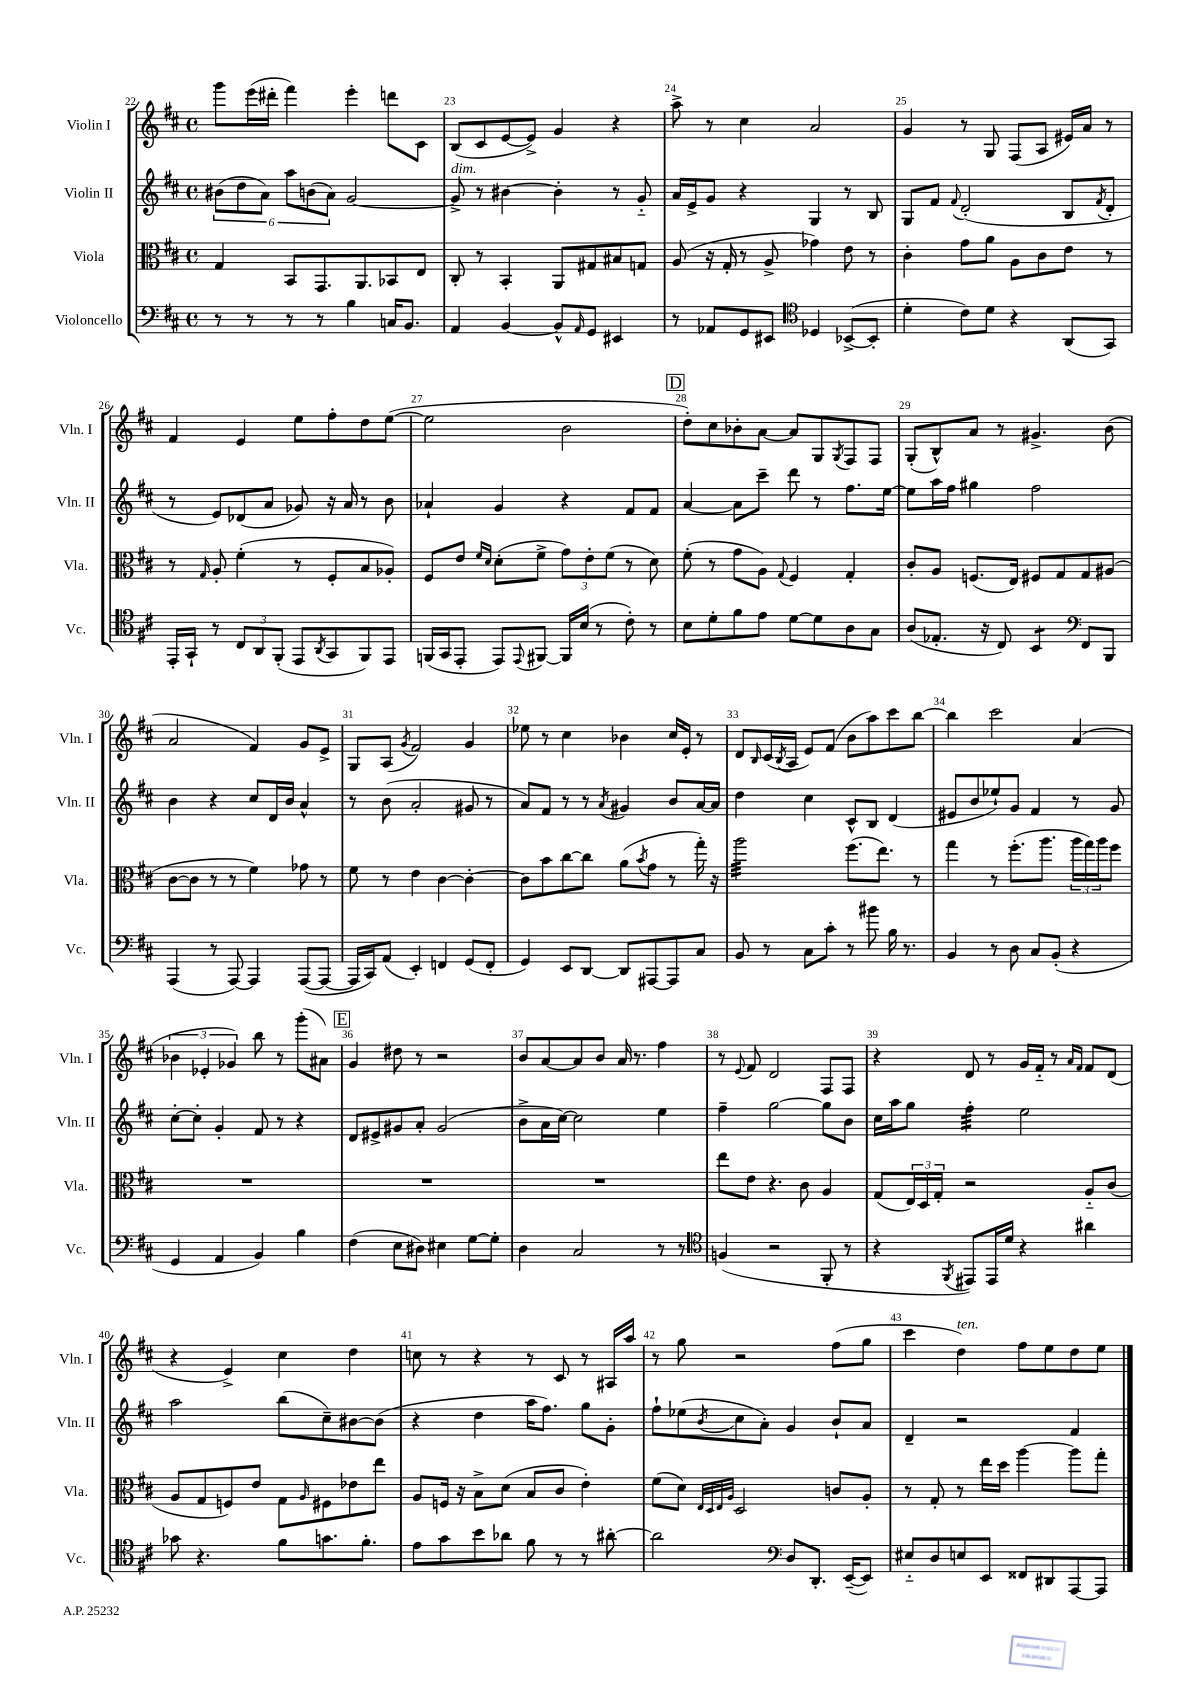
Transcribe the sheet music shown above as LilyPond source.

<<
\new StaffGroup <<
\new Staff = "s0" \with { instrumentName = "Violin I" shortInstrumentName = "Vln. I" } {
    \clef treble \key d \major \defaultTimeSignature \time 4/4
    g'''8 e'''16( dis'''16-. fis'''4) e'''4-. d'''8 cis'8 |
    b8( cis'8 e'8~ e'8->) g'4 r4 |
    a''8-> r8 cis''4 a'2 |
    g'4 r8 g8 fis8( a8 eis'16) a'16 r8 |
    fis'4 e'4 e''8 fis''8-. d''8 e''8~( |
    e''2 b'2 |
    \mark \markup { \box "D" } d''8-.) cis''8 bes'8-. a'8~ a'8 g8 \acciaccatura { g8 } fis8 fis8 |
    g8-.( b8-^) a'8 r8 gis'4.-> b'8( |
    a'2 fis'4) g'8 e'8-> |
    g8 a8( \acciaccatura { g'8 } fis'2) g'4 |
    ees''8 r8 cis''4 bes'4 cis''16 e'16-. r8 |
    d'8 \grace { b16 } cis'16( \acciaccatura { b8 } a16 e'8) fis'8( b'8 a''8) cis'''8 b''8~ |
    b''4 cis'''2 a'4( |
    \tuplet 3/2 { bes'4 ees'4-. ges'4) } b''8 r8 g'''8-.( ais'8) |
    \mark \markup { \box "E" } g'4 dis''8 r8 r2 |
    b'8 a'8~ a'8 b'8 a'16 r8. fis''4 |
    r8 \appoggiatura { e'8 } fis'8 d'2 fis8 fis8 |
    r4 d'8 r8 g'16 fis'16-_ r8 \grace { a'16 fis'16 } fis'8 d'8( |
    r4 e'4->) cis''4 d''4 |
    c''8 r8 r4 r8 cis'8 r8 ais16 a''16 |
    r8 g''8 r2 fis''8( g''8 |
    cis'''4 d''4^\markup { \italic "ten." }) fis''8 e''8 d''8 e''8 \bar "|." |
}
\new Staff = "s1" \with { instrumentName = "Violin II" shortInstrumentName = "Vln. II" } {
    \clef treble \key d \major \defaultTimeSignature \time 4/4
    \tuplet 6/4 { bis'8( d''8 a'8) a''8 b'8( a'8) } g'2~ |
    g'8->^\markup { \italic "dim." } r8 bis'4~ bis'4-. r8 g'8-_ |
    a'16 e'16-> g'8 r4 g4 r8 b8 |
    g8 fis'8 \appoggiatura { fis'8 } d'2-.( b8 \acciaccatura { fis'8 } d'8-. |
    r8 e'8) des'8( a'8 ges'8) r16 a'16 r8 b'8 |
    aes'4-! g'4 r4 fis'8 fis'8 |
    \mark \markup { \box "D" } a'4~ a'8 cis'''8-- d'''8 r8 fis''8. e''16~ |
    e''8 a''16 fis''16 gis''4 fis''2 |
    b'4 r4 cis''8 d'16 b'16 a'4-^ |
    r8 b'8( a'2-. gis'8 r8 |
    a'8) fis'8 r8 r8 \acciaccatura { a'8 } gis'4 b'8 a'16~ a'16 |
    d''4 cis''4 cis'8-^ b8 d'4( |
    eis'8 b'8 ees''8-!) g'8 fis'4 r8 g'8 |
    cis''8~-. cis''8-. g'4-. fis'8 r8 r4 |
    \mark \markup { \box "E" } d'8 eis'8-> gis'8 a'8-. gis'2( |
    b'8-> a'16 cis''16~) cis''2 e''4 |
    fis''4-- g''2~ g''8 b'8 |
    cis''16 a''16 g''8 fis''4:32-. e''2 |
    a''2 b''8( cis''8--) bis'8~ bis'8( |
    r4 d''4 a''16 fis''8.) g''8 g'8-. |
    fis''8-! ees''8( \acciaccatura { b'8 } cis''8 a'8-.) g'4 b'8-! a'8 |
    d'4-- r2 fis'4 \bar "|." |
}
\new Staff = "s2" \with { instrumentName = "Viola" shortInstrumentName = "Vla." } {
    \clef alto \key d \major \defaultTimeSignature \time 4/4
    g4 b,8 g,8. a,8. bes,8 e8 |
    cis8-. r8 b,4-. a,8 gis8 bis8 g8 |
    a8( r16 g16-. r8 a8-> ges'4) e'8 r8 |
    cis'4-. g'8 a'8 a8 cis'8 e'8 r8 |
    r8 \grace { g16 } a8-. fis'4-.( r8 fis8-. b8 aes8-.) |
    fis8 e'8 \grace { fis'16 d'16 } d'8-.( fis'8-> \tuplet 3/2 { g'8) e'8-. fis'8( } r8 d'8) |
    \mark \markup { \box "D" } fis'8-.( r8 g'8 a8) \appoggiatura { g8 } fis4 g4-. |
    cis'8-. a8 f8.( e16) fis8 g8 g8 ais8( |
    cis'8~ cis'8 r8 r8 fis'4) ges'8 r8 |
    fis'8 r8 e'4 cis'4~ cis'4~-. |
    cis'8 b'8 cis''8~ cis''8 a'8( \acciaccatura { b'8 } g'8 r8 g''16-.) r16 |
    a''2:32 fis''8.( e''8.) r8 |
    g''4 r8 fis''8.-.( a''8. \tuplet 3/2 { a''16 g''16) a''16 } fis''8 |
    R1 |
    \mark \markup { \box "E" } R1 |
    R1 |
    e''8 e'8 r4. cis'8 a4 |
    g8( \tuplet 3/2 { e16) d16 g16-. } r2 a8-_ cis'8( |
    a8 g8 f8) e'8 g8 \grace { a16 } fis8 ees'8 e''8 |
    a8 f16 r16 b8-> d'8( b8 cis'8 e'4-.) |
    fis'8( d'8) \grace { e32 d32 e32 a32 } d2 c'8 a8-. |
    r8 g8-. r8 e''16 d''16 a''4~ a''8 g''8-. \bar "|." |
}
\new Staff = "s3" \with { instrumentName = "Violoncello" shortInstrumentName = "Vc." } {
    \clef bass \key d \major \defaultTimeSignature \time 4/4
    r8 r8 r8 r8 b4 c16 b,8. |
    a,4 b,4~ b,8-^ \grace { a,16 } g,8 eis,4 |
    r8 aes,8 g,8 eis,8 \clef tenor des4 bes,8~->( bes,8-. |
    d'4-. cis'8) d'8 r4 a,8( g,8) |
    e,16-. g,16-! r8 \tuplet 3/2 { cis8 a,8 fis,8-.( } e,8 \acciaccatura { a,8 } g,8 fis,8) e,8 |
    f,16( g,16 e,8-. e,8) \appoggiatura { e,8 } fis,8~ fis,16 b16( r8 cis'8-.) r8 |
    \mark \markup { \box "D" } b8 d'8-. fis'8 e'8 d'8~ d'8 a8 g8 |
    a8( ees8.-. r16 cis8) b,4:8 \clef bass fis,8 b,,8 |
    a,,4( r8 a,,8~) a,,4 a,,8~( a,,8~ |
    a,,16 cis,16) a,8( e,4-.) f,4 g,8( f,8-. |
    g,4) e,8 d,8~ d,8 ais,,8~ ais,,8 cis8 |
    b,8 r8 cis8 cis'8-. r8 bis'8 b16 r8. |
    b,4 r8 d8 cis8 b,8-.( r4 |
    g,4 a,4 b,4) b4 |
    \mark \markup { \box "E" } fis4( e8 dis8) eis4 g8~ g8-. |
    d4 cis2 r8 r8 |
    \clef tenor f4( r2 fis,8-. r8 |
    r4 \acciaccatura { fis,8 } eis,8) eis,16 d'16 r4 ais'4 |
    ges'8 r4. fis'8 g'8. fis'8.-. |
    e'8 g'8 b'8 aes'8 fis'8 r8 r8 ais'8~-. |
    ais'2 \clef bass d8 d,8.-. e,16~--( e,8) |
    eis8-_ d8 e8 e,8 fisis,8 dis,8 a,,8~ a,,8 \bar "|." |
}
>>
>>
\layout { \context { \Score currentBarNumber = #22 \override BarNumber.break-visibility = ##(#f #t #t) barNumberVisibility = #all-bar-numbers-visible } }
